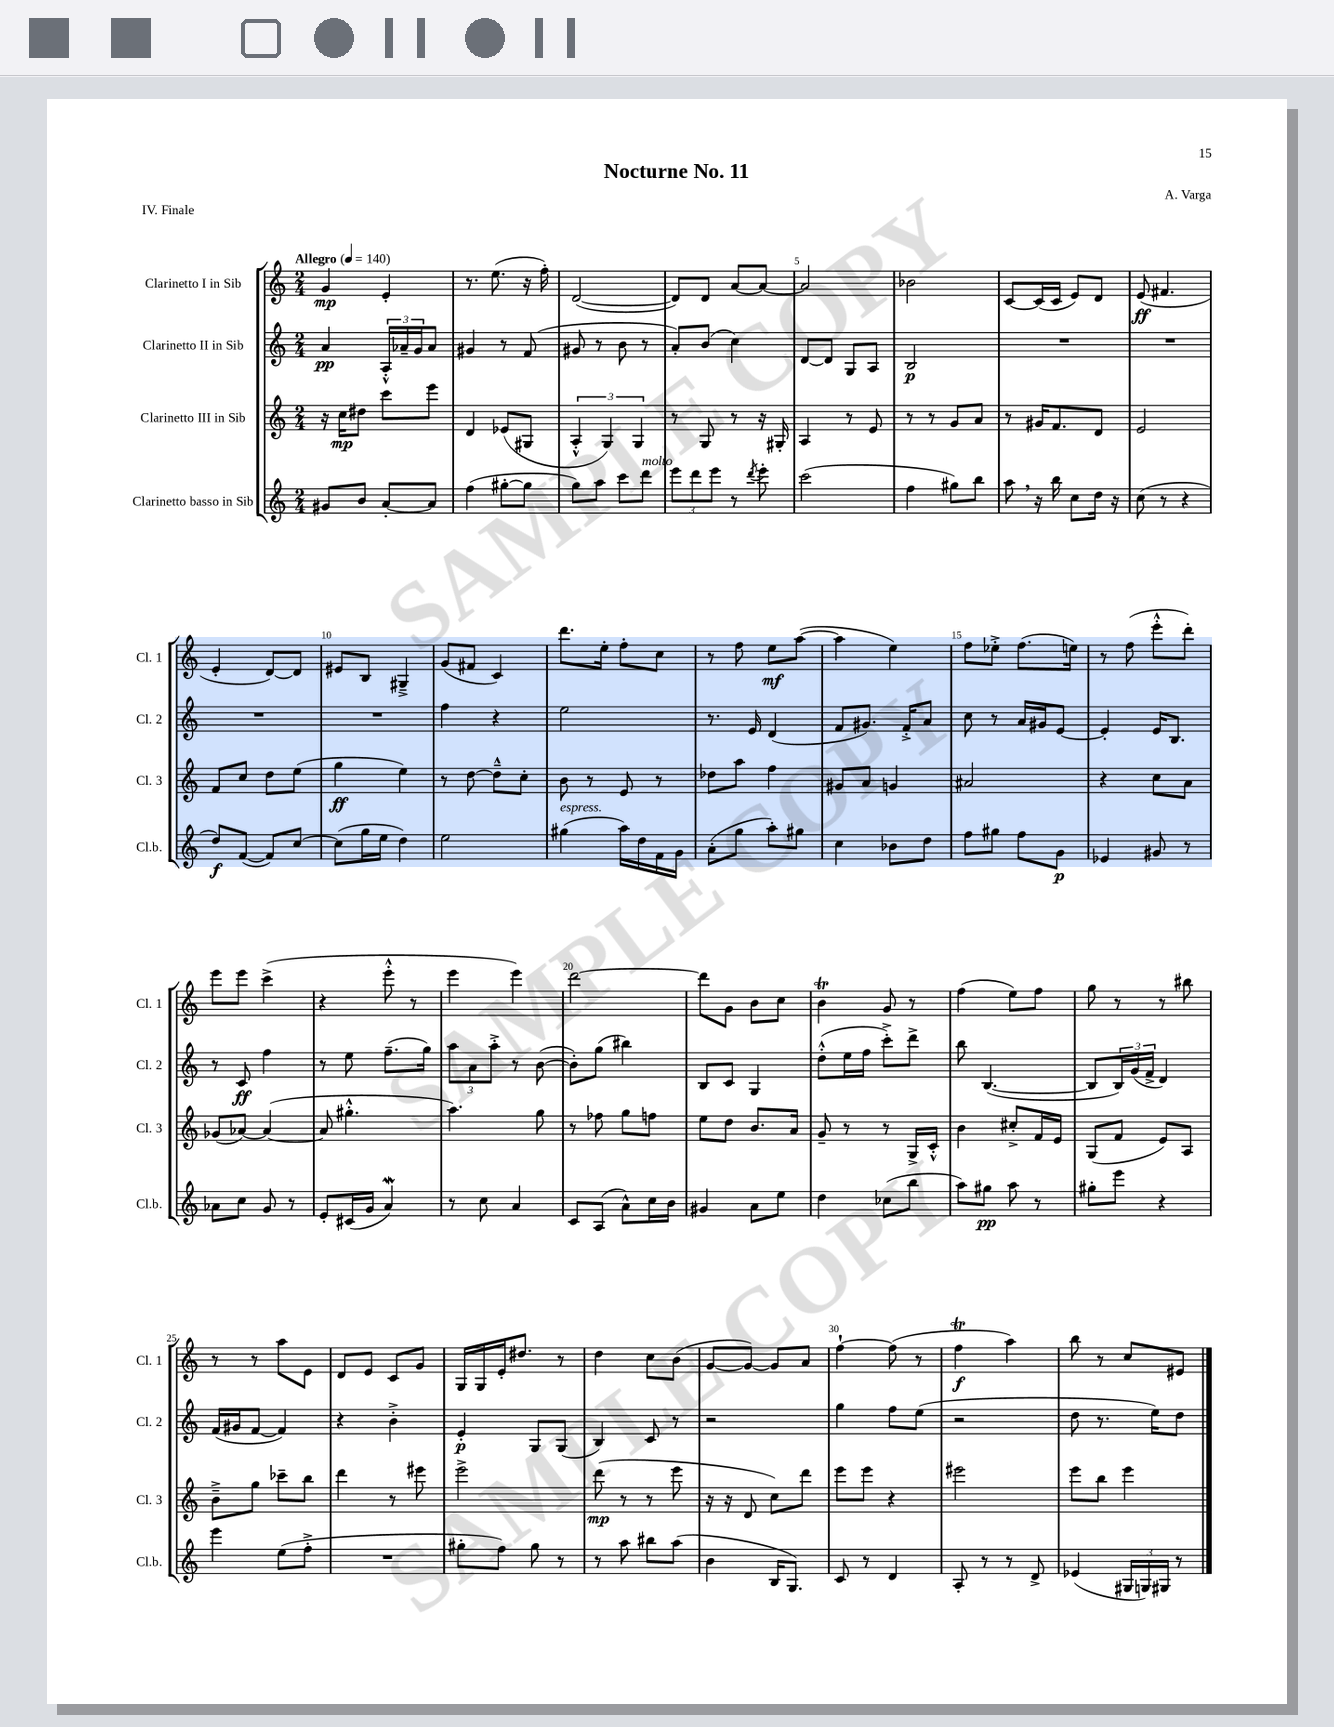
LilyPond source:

\header { title = "Nocturne No. 11" composer = "A. Varga" piece = "IV. Finale" }
<<
\new StaffGroup <<
\new Staff = "s0" \with { instrumentName = "Clarinetto I in Sib" shortInstrumentName = "Cl. 1" } {
    \clef treble \key c \major \numericTimeSignature \time 2/4 \tempo "Allegro" 4 = 140
    g'4\mp e'4-. |
    r8. e''8.( r16 f''16-.) |
    d'2~( |
    d'8) d'8 a'8~ a'8~ |
    a'2 |
    bes'2 |
    c'8~ c'16( c'16 e'8) d'8 |
    e'8\ff( fis'4. |
    e'4-. d'8~) d'8 |
    eis'8 b8 gis4---> |
    g'8( fis'8 c'4) |
    d'''8. e''16-. f''8-. c''8 |
    r8 f''8 e''8\mf a''8~( |
    a''4 e''4) |
    f''8 ees''8-.-> f''8.( e''16) |
    r8 f''8( e'''8-.-^ d'''8-.) |
    e'''8 e'''8 c'''4->( |
    r4 e'''8-.-^ r8 |
    e'''4 e'''4) |
    d'''2~ |
    d'''8 g'8 b'8 c''8 |
    b'4\trill g'8 r8 |
    f''4( e''8) f''8 |
    g''8 r8 r8 bis''8 |
    r8 r8 a''8 e'8 |
    d'8 e'8 c'8 g'8 |
    g16 g16 e'16-. dis''8. r8 |
    d''4 c''8 b'8( |
    g'8~ g'8~) g'8 a'8 |
    f''4~-! f''8( r8 |
    f''4\trill\f a''4) |
    b''8 r8 c''8 eis'8 \bar "|." |
}
\new Staff = "s1" \with { instrumentName = "Clarinetto II in Sib" shortInstrumentName = "Cl. 2" } {
    \clef treble \key c \major \numericTimeSignature \time 2/4
    a'4\pp \tuplet 3/2 { a16-.-^ aes'16-- g'16 } aes'8 |
    gis'4 r8 f'8( |
    gis'8 r8 b'8 r8 |
    a'8-.) b'8( c''4) |
    d'8~ d'8 g8 a8 |
    b2\p |
    R2 |
    R2 |
    R2 |
    R2 |
    f''4 r4 |
    e''2 |
    r8. e'16 d'4( |
    f'8 gis'8.) f'16-.-> a'8 |
    c''8 r8 a'16 gis'16 e'8~ |
    e'4-. e'16 b8. |
    r8 c'8\ff f''4 |
    r8 e''8 f''8.--( g''16) |
    \tuplet 3/2 { a''8 a'8 a''8-.-> } r8 b'8~( |
    b'8-.) g''8( bis''4) |
    b8 c'8 g4 |
    d''8-.-^( e''16 f''16 c'''8-.->) d'''8-> |
    b''8 b4.~( |
    b8 \tuplet 3/2 { b16) g'16( f'16-> } d'4) |
    f'16( gis'16 f'8~ f'4) |
    r4 b'4-.-> |
    e'4-.\p g8 g8( |
    b4) c'8 r8 |
    r2 |
    g''4 f''8 e''8( |
    r2 |
    d''8 r8. e''16) d''8 \bar "|." |
}
\new Staff = "s2" \with { instrumentName = "Clarinetto III in Sib" shortInstrumentName = "Cl. 3" } {
    \clef treble \key c \major \numericTimeSignature \time 2/4
    r16 c''16\mp dis''8 c'''8 e'''8 |
    d'4 ees'8( gis8 |
    \tuplet 3/2 { a4-.-^ g4) g4 } |
    r8 g8 r8 r16 gis16-. |
    a4 r8 e'8 |
    r8 r8 g'8 a'8 |
    r8 gis'16 f'8. d'8 |
    e'2 |
    f'8 c''8 d''8 e''8( |
    g''4\ff e''4) |
    r8 d''8~ d''8---^ c''8-. |
    b'8 r8 e'8 r8 |
    des''8 a''8 f''4 |
    gis'8 a'8 g'4 |
    ais'2 |
    r4 c''8 a'8 |
    ges'8( aes'8~) aes'4~( |
    aes'8 gis''4.-.-^ |
    a''4.) g''8 |
    r8 fes''8 g''8 f''8 |
    e''8 d''8 b'8. a'16 |
    g'8-- r8 r8 g16-> c'16-.-^ |
    b'4 cis''8-.-> f'16 e'16 |
    g8( f'8 e'8) a8 |
    b'8---> g''8 ces'''8-- b''8 |
    d'''4 r8 eis'''8 |
    e'''2-> |
    d'''8\mp( r8 r8 e'''8 |
    r16 r16 d'8 c''8) d'''8 |
    e'''8 e'''8 r4 |
    eis'''2 |
    e'''8 b''8 e'''4 \bar "|." |
}
\new Staff = "s3" \with { instrumentName = "Clarinetto basso in Sib" shortInstrumentName = "Cl.b." } {
    \clef treble \key c \major \numericTimeSignature \time 2/4
    gis'8 b'8 a'8~-. a'8 |
    f''4( gis''8~-. gis''8 |
    g''8) a''8 c'''8 d'''8^\markup { \italic "molto" } |
    \tuplet 3/2 { e'''8 d'''8 e'''8 } r8 \acciaccatura { d'''8 } e'''8-. |
    c'''2( |
    f''4 gis''8) b''8 |
    a''8 \breathe r16 b''16 c''8 d''16 r16 |
    c''8( r8 r4 |
    d''8\f) f'8~( f'8) c''8~ |
    c''8( g''16 e''16 d''4) |
    e''2 |
    gis''4^\markup { \italic "espress." }( a''16) d''16 f'16 g'16 |
    a'8-.( g''8 a''8-.) gis''8 |
    c''4 bes'8 d''8 |
    f''8 gis''8 f''8 g'8\p |
    ees'4 gis'8 r8 |
    aes'8 c''8 g'8 r8 |
    e'8-. cis'16( g'16 a'4\mordent) |
    r8 c''8 a'4 |
    c'8 a8( a'8-^) c''16 b'16 |
    gis'4 a'8 e''8 |
    d''4 ces''8( b''8 |
    a''8) gis''8\pp a''8 r8 |
    gis''8-. e'''8 r4 |
    e'''4 e''8( f''8-.-> |
    R2 |
    gis''8-. f''8) gis''8 r8 |
    r8 a''8 bis''8 a''8( |
    b'4 b16 g8.) |
    c'8 r8 d'4 |
    a8-. r8 r8 d'8-> |
    ees'4( \tuplet 3/2 { gis16 g16) gis16 } r8 \bar "|." |
}
>>
>>
\layout { \context { \Score \override BarNumber.break-visibility = ##(#f #t #t) barNumberVisibility = #(every-nth-bar-number-visible 5) } }
